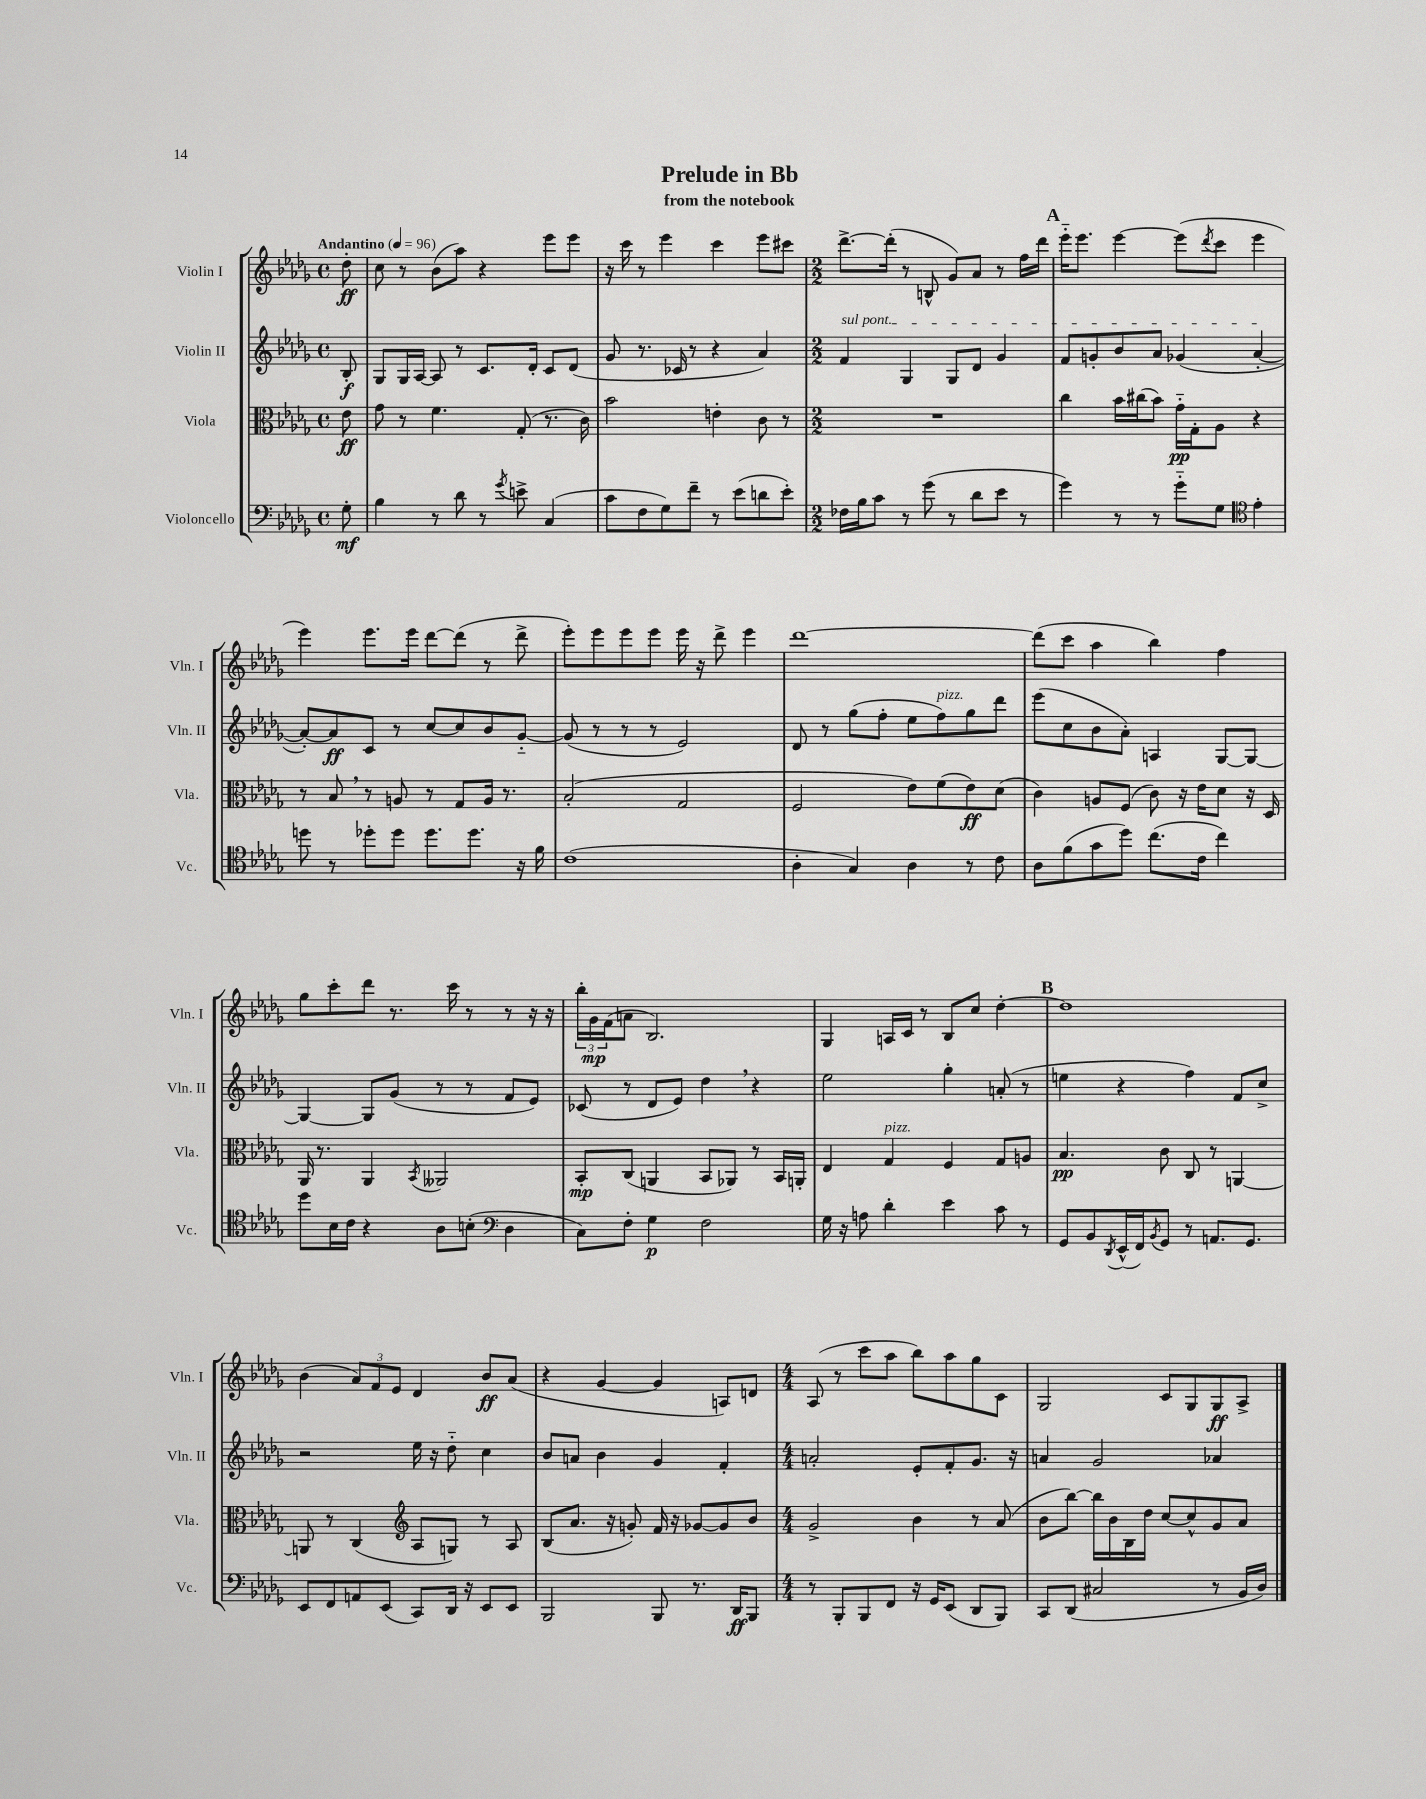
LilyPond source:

\header { title = "Prelude in Bb" subtitle = "from the notebook" }
<<
\new StaffGroup <<
\new Staff = "s0" \with { instrumentName = "Violin I" shortInstrumentName = "Vln. I" } {
    \clef treble \key des \major \defaultTimeSignature \time 4/4 \partial 8 \tempo "Andantino" 4 = 96
    des''8-.\ff |
    c''8 r8 bes'8( aes''8) r4 ees'''8 ees'''8 |
    r16 c'''16 r8 ees'''4 c'''4 ees'''8 cis'''8 |
    \numericTimeSignature \time 2/2 des'''8.~-> des'''16-.( r8 b8-^ ges'8) aes'8 r8 f''16 des'''16 |
    \mark \markup { \bold "A" } ees'''16-_ ees'''8. ees'''4~ ees'''8( \acciaccatura { des'''8 } c'''8 ees'''4 |
    ees'''4) ees'''8. ees'''16 des'''8~ des'''8( r8 des'''8-> |
    ees'''8-.) ees'''8 ees'''8 ees'''8 ees'''16 r16 des'''8-> ees'''4 |
    des'''1~ |
    des'''8( c'''8 aes''4 bes''4) f''4 |
    ges''8 c'''8-. des'''8 r8. c'''16 r8 r8 r16 r16 |
    \tuplet 3/2 { bes''16-. ges'16\mp f'16( } a'8 bes2.) |
    ges4 a16 c'16 r8 bes8 c''8 des''4~-. |
    \mark \markup { \bold "B" } des''1 |
    bes'4( \tuplet 3/2 { aes'8) f'8 ees'8 } des'4 bes'8\ff aes'8( |
    r4 ges'4~ ges'4 a8) d'8 |
    \numericTimeSignature \time 4/4 aes8( r8 c'''8 aes''8 bes''8) aes''8 ges''8 c'8 |
    ges2 c'8 ges8 ges8\ff aes8-> \bar "|." |
}
\new Staff = "s1" \with { instrumentName = "Violin II" shortInstrumentName = "Vln. II" } {
    \clef treble \key des \major \defaultTimeSignature \time 4/4 \partial 8
    bes8-.\f |
    ges8 ges16 aes16~ aes8 r8 c'8. des'16-. c'8 des'8( |
    ges'8 r8. ces'16 r8 r4 aes'4) |
    \numericTimeSignature \time 2/2 \once \override TextSpanner.bound-details.left.text = \markup { \italic "sul pont." } f'4\startTextSpan ges4 ges8 des'8 ges'4 |
    \mark \markup { \bold "A" } f'8 g'8-. bes'8 aes'8 ges'4( aes'4~-.\stopTextSpan |
    aes'8~-.) aes'8\ff c'8 r8 c''8~ c''8 bes'8 ges'8~-_ |
    ges'8( r8 r8 r8 ees'2) |
    des'8 r8 ges''8( f''8-. ees''8 f''8^\markup { \italic "pizz." }) ges''8 des'''8 |
    ees'''8( c''8 bes'8 aes'8-.) a4 ges8~ ges8~ |
    ges4~ ges8 ges'8( r8 r8 f'8 ees'8) |
    ces'8( r8 des'8 ees'8) des''4 \breathe r4 |
    ees''2 ges''4-. a'8-.( r8 |
    \mark \markup { \bold "B" } e''4 r4 f''4) f'8 c''8-> |
    r2 ees''16 r16 des''8-_ c''4 |
    bes'8 a'8 bes'4 ges'4 f'4-. |
    \numericTimeSignature \time 4/4 a'2-. ees'8-. f'8-. ges'8. r16 |
    a'4 ges'2 aes'4 \bar "|." |
}
\new Staff = "s2" \with { instrumentName = "Viola" shortInstrumentName = "Vla." } {
    \clef alto \key des \major \defaultTimeSignature \time 4/4 \partial 8
    ees'8\ff |
    ges'8 r8 f'4. ges8-.( r8. c'16) |
    bes'2 e'4-. c'8 r8 |
    \numericTimeSignature \time 2/2 R1 |
    \mark \markup { \bold "A" } c''4 bes'16 cis''16( bes'8) ges'16-_\pp ges16-. aes8 r4 |
    r8 bes8 \breathe r8 a8 r8 ges8 a16 r8. |
    bes2-.( ges2 |
    f2 ees'8) f'8( ees'8\ff) des'8( |
    c'4) a8 f8( c'8) r16 ees'16 des'8 r16 des16 |
    aes,16 r8. aes,4 \acciaccatura { bes,8 } aeses,2 |
    bes,8-.\mp c8( a,4 bes,8 aes,8) r8 bes,16 a,16-. |
    ees4 ges4^\markup { \italic "pizz." } f4 ges8 a8 |
    \mark \markup { \bold "B" } bes4.\pp c'8 c8 r8 a,4~ |
    a,8 r8 c4( \clef treble aes8 g8) r8 aes8 |
    bes8( aes'8. r16 g'8-.) f'16 r16 ges'8~ ges'8 bes'8 |
    \numericTimeSignature \time 4/4 ges'2-> bes'4 r8 aes'8( |
    bes'8 bes''8~) bes''16 bes'16 bes16 des''16 c''8~ c''8-^ ges'8 aes'8 \bar "|." |
}
\new Staff = "s3" \with { instrumentName = "Violoncello" shortInstrumentName = "Vc." } {
    \clef bass \key des \major \defaultTimeSignature \time 4/4 \partial 8
    ges8-.\mf |
    bes4 r8 des'8 r8 \acciaccatura { ges'8 } e'8-> c4( |
    c'8 f8 ges8) f'8-- r8 ees'8( d'8 ees'8-.) |
    \numericTimeSignature \time 2/2 fes16 bes16 c'8 r8 ges'8( r8 des'8 ees'8 r8 |
    \mark \markup { \bold "A" } ges'4) r8 r8 ges'8-_ ges8 \clef tenor ees'4-. |
    d''8 r8 des''8-. des''8 des''8. des''8. r16 f'16 |
    c'1( |
    aes4-. ges4) aes4 r8 c'8 |
    aes8 f'8( ges'8 des''8) c''8.( c'16 c''4) |
    des''8 bes16 c'16 r4 aes8 b8-.( \clef bass des4 |
    c8) f8-. ges4\p f2 |
    ges16 r16 a8 des'4-. ees'4 c'8 r8 |
    \mark \markup { \bold "B" } ges,8 bes,8 \acciaccatura { des,8 } ees,16-^( f,16) \acciaccatura { bes,8 } ges,8 r8 a,8. ges,8. |
    ees,8 f,8 a,8 ees,8( c,8) des,16 r16 ees,8 ees,8 |
    bes,,2 bes,,8 r8. des,16\ff bes,,8 |
    \numericTimeSignature \time 4/4 r8 bes,,8-. bes,,8 f,8 r16 ges,16 ees,8( des,8 bes,,8) |
    c,8 des,8( cis2 r8 bes,16 des16) \bar "|." |
}
>>
>>
\layout { \context { \Score \remove "Bar_number_engraver" } }
